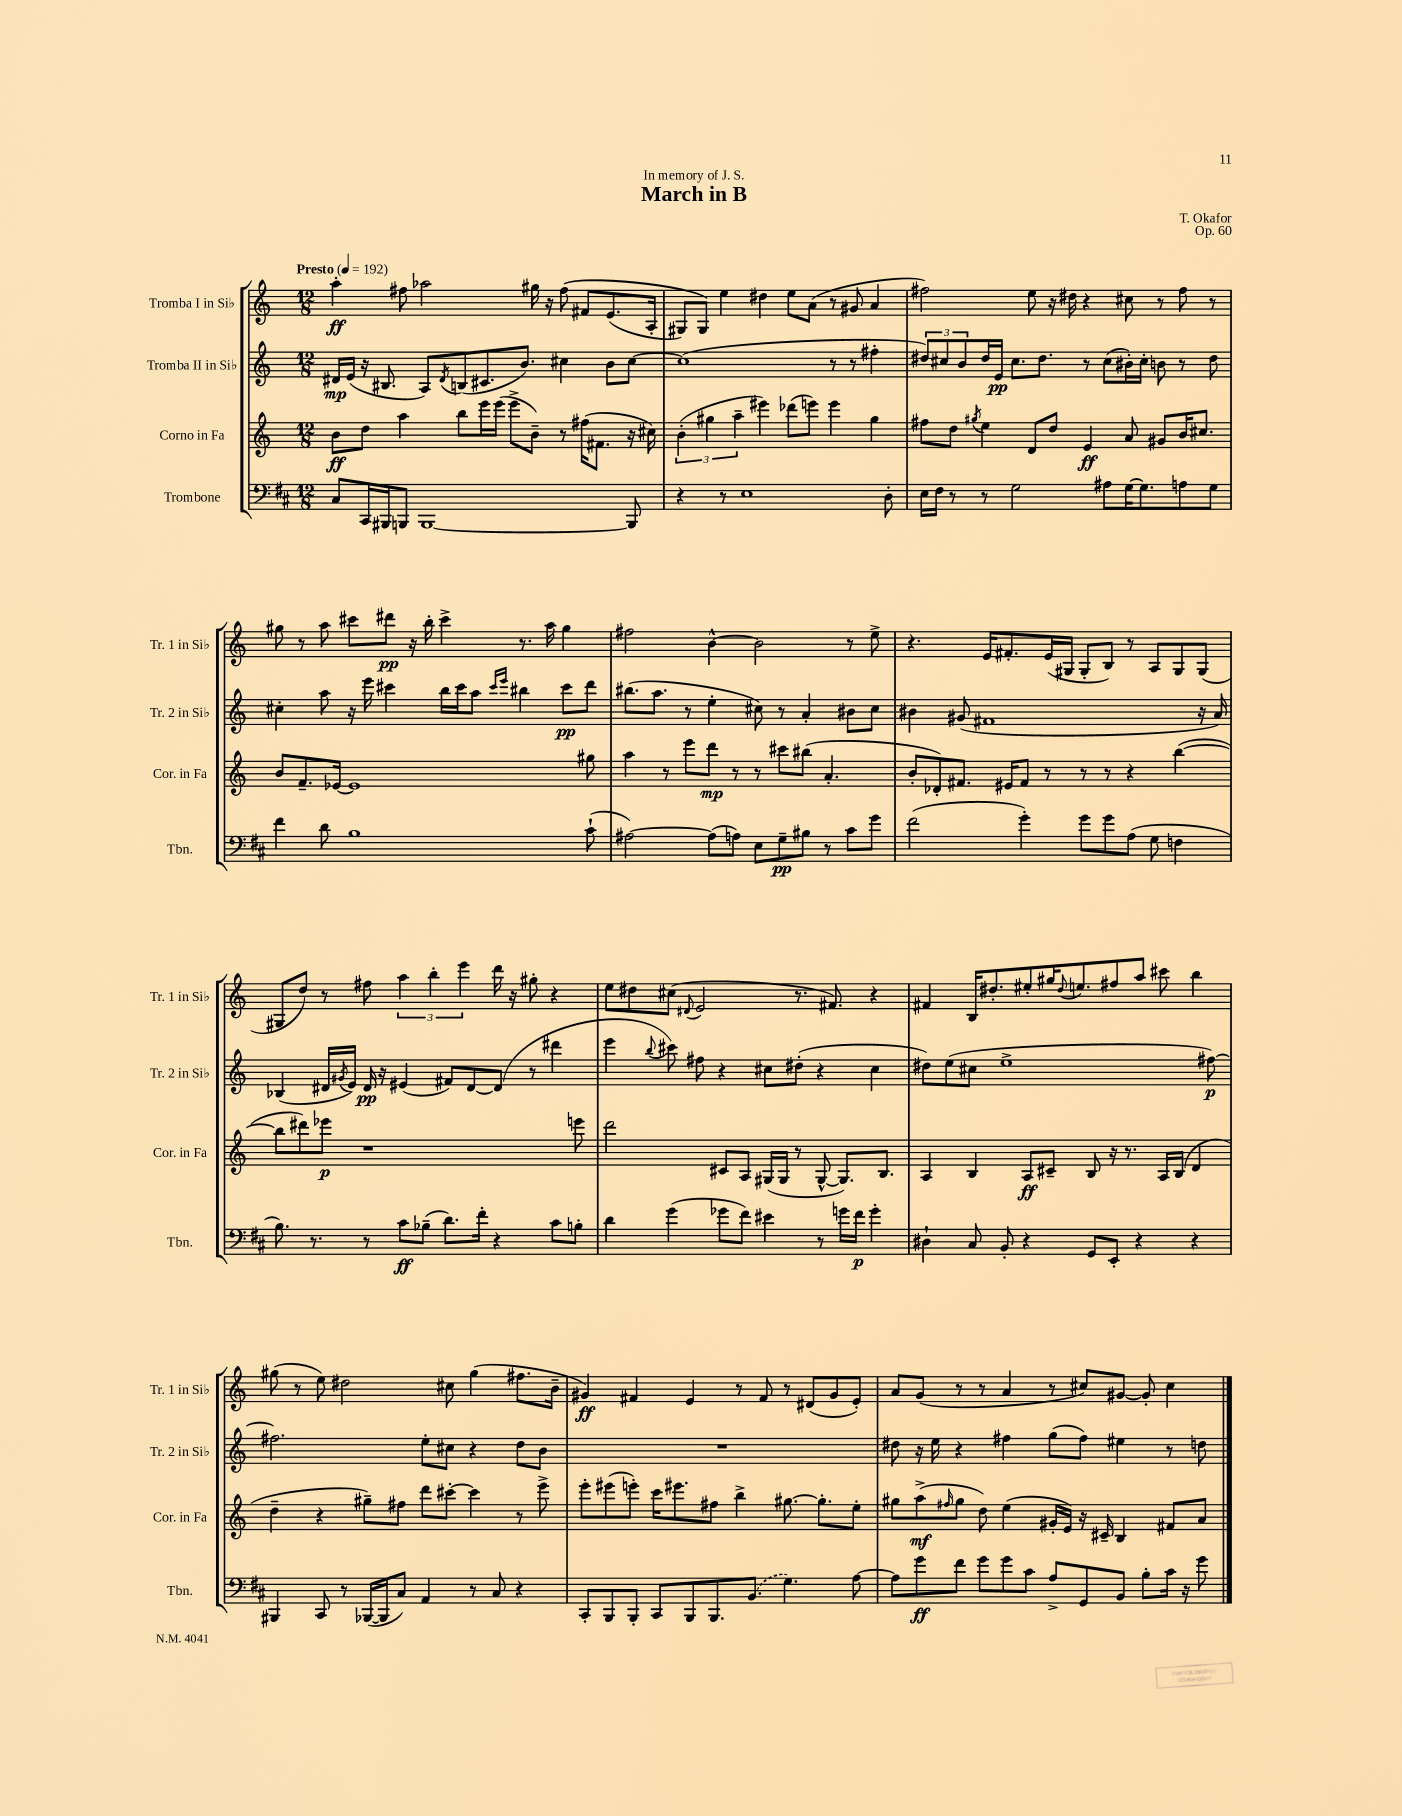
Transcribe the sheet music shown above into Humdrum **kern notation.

**kern	**dynam	**kern	**dynam	**kern	**dynam	**kern	**dynam
*part4	*part4	*part3	*part3	*part2	*part2	*part1	*part1
*staff4	*staff4	*staff3	*staff3	*staff2	*staff2	*staff1	*staff1
*I"Trombone	*	*I"Corno in Fa	*	*I"Tromba II in Si♭	*	*I"Tromba I in Si♭	*
*I'Tbn.	*	*I'Cor. in Fa	*	*I'Tr. 2 in Si♭	*	*I'Tr. 1 in Si♭	*
*clefF4	*	*clefG2	*	*clefG2	*	*clefG2	*
*k[f#c#]	*	*k[]	*	*k[]	*	*k[]	*
*M12/8	*	*M12/8	*	*M12/8	*	*M12/8	*
*MM192	*	*MM192	*	*MM192	*	*MM192	*
=1	=1	=1	=1	=1	=1	=1	=1
!	!	!	!	!	!	!LO:TX:a:B:t=Presto	!
8C#/L	.	8b\L	ff	16d#X/LL	mp	4aa'\	ff
.	.	.	.	(16e/JJ	.	.	.
16CC#/L	.	8dd\J	.	16r	.	.	.
16BBB#X/J	.	.	.	8.B#X/	.	.	.
8BBBn/J	.	4aa\	.	.	.	8ff#X\	.
[1BBB	.	.	.	8A/L)	.	2aa-X\	.
.	.	.	.	8qd#/	.	.	.
.	.	8bb\L	.	(8Bn/	.	.	.
.	.	16eee\L	.	8.c#X/	.	.	.
.	.	(16eee\JJ	.	.	.	.	.
.	.	8eee^\L	.	.	.	.	.
.	.	.	.	8.b/J)	.	.	.
.	.	8b~\J)	.	.	.	16gg#X\	.
.	.	.	.	.	.	16r	.
.	.	8r	.	4cc#X\	.	(8ff#\	.
.	.	(16ff#X\KL	.	.	.	8f#X/L	.
.	.	8.f#X\J	.	.	.	.	.
.	.	.	.	8b\L	.	(8.e/	.
8BBB/]	.	16r	.	[8cc#\J	.	.	.
.	.	16cc#X\)	.	.	.	16A'/Jk	.
=2	=2	=2	=2	=2	=2	=2	=2
4r	.	(6b'\	.	(1cc#]	.	8G#X/L)	.
.	.	.	.	.	.	8G#/J)	.
.	.	6gg#X\	.	.	.	.	.
8r	.	.	.	.	.	4ee\	.
.	.	6aa~\	.	.	.	.	.
1E	.	.	.	.	.	.	.
.	.	4eee#X\)	.	.	.	4dd#X\	.
.	.	(8ddd-X\L	.	.	.	8ee\L	.
.	.	8eeen\J)	.	.	.	(8a\J	.
.	.	4eee\	.	8r	.	8r	.
.	.	.	.	8r	.	8g#X/	.
.	.	4gg#\	.	4ff#X'\	.	4a/	.
8D'\	.	.	.	.	.	.	.
=3	=3	=3	=3	=3	=3	=3	=3
16E\LL	.	8ff#X\L	.	12dd#X/L)	.	2ff#X\)	.
16F#\JJ	.	.	.	.	.	.	.
.	.	.	.	12cc#X/	.	.	.
8r	.	8dd\J	.	.	.	.	.
.	.	.	.	12b/	.	.	.
.	.	8qgg#X/	.	.	.	.	.
8r	.	4ee\	.	16dd#/L	.	.	.
.	.	.	.	16e/JJ	pp	.	.
2G\	.	.	.	8.cc#\L	.	.	.
.	.	8d/L	.	.	.	8ee\	.
.	.	.	.	8.dd#\J	.	.	.
.	.	8dd/J	.	.	.	16r	.
.	.	.	.	.	.	16dd#X\	.
.	.	4e/	ff	8r	.	4r	.
8A#X\L	.	.	.	(8cc#\L	.	.	.
[16G\K	.	8a/	.	16b#X'\L)	.	8cc#X\	.
8.G\]	.	.	.	16cc#'\JJ	.	.	.
.	.	8g#X/L	.	8bn\	.	8r	.
8An\	.	16b/K	.	8r	.	8ff#\	.
.	.	8.cc#X/J	.	.	.	.	.
8G\J	.	.	.	8dd#\	.	8r	.
!!LO:LB:g=z
=4	=4	=4	=4	=4	=4	=4	=4
4f#\	.	8b/L	.	4cc#X'\	.	8gg#X\	.
.	.	8.f~/	.	.	.	8r	.
8d\	.	.	.	8aa\	.	8aa\	.
.	.	[16e-X/Jk	.	.	.	.	.
1B	.	1e-]	.	16r	.	8ccc#X\L	.
.	.	.	.	16eee\	.	.	.
.	.	.	.	4ccc#X\	.	8ddd#X\J	pp
.	.	.	.	.	.	16r	.
.	.	.	.	.	.	16bb'\	.
.	.	.	.	16bb\LL	.	4ccc#^\	.
.	.	.	.	16ccc#\J	.	.	.
.	.	.	.	8aa\J	.	.	.
.	.	.	.	16qqccc#/LL	.	.	.
.	.	.	.	16qqeee/JJ	.	.	.
.	.	.	.	4bb#X\	.	8.r	.
.	.	.	.	.	.	16aa\	.
.	.	.	.	8ccc#\L	pp	4gg#\	.
(8c#`\	.	8gg#X\	.	8ddd\J	.	.	.
=5	=5	=5	=5	=5	=5	=5	=5
[2A#X\)	.	4aa\	.	(8.bb#X\L	.	2ff#X\	.
.	.	.	.	8.aa\J	.	.	.
.	.	8r	.	.	.	.	.
.	.	8eee\L	.	8r	.	.	.
(8A#\L]	.	8ddd\J	mp	4ee'\	.	[4b^^\	.
8An\J)	.	8r	.	.	.	.	.
8E\L	.	8r	.	8cc#X\)	.	2b\]	.
8G~\	pp	8ccc#X\L	.	8r	.	.	.
8B#X\J	.	(8bb#X\J	.	4a'/	.	.	.
8r	.	4.a'/	.	.	.	.	.
8c#\L	.	.	.	8b#X\L	.	8r	.
8g\J	.	.	.	8cc#\J	.	8ee^\	.
=6	=6	=6	=6	=6	=6	=6	=6
(2f#\	.	8b'/L	.	4b#X\	.	4.r	.
.	.	8d-X'/)	.	.	.	.	.
.	.	8.f#X/J	.	(8g#X/	.	.	.
.	.	.	.	1f#X	.	16e/KL	.
.	.	16e#X/KL	.	.	.	8.f#X'/	.
4g'\)	.	8f#/J	.	.	.	.	.
.	.	8r	.	.	.	(16e/L	.
.	.	.	.	.	.	16G#X/JJ	.
8g\L	.	8r	.	.	.	8G#'/L	.
8g\	.	8r	.	.	.	8B/J)	.
(8A\J	.	4r	.	.	.	8r	.
8G\	.	.	.	.	.	8A/L	.
4Fn\	.	([4bb\	.	.	.	8G#/	.
.	.	.	.	16r	.	(8G#/J	.
.	.	.	.	16a/)	.	.	.
!!LO:LB:g=z
=7	=7	=7	=7	=7	=7	=7	=7
8.B\)	.	8bb\L]	.	(4B-X/	.	8G#X/L	.
.	.	8ddd#X\)	.	.	.	8dd/J)	.
8.r	.	.	.	.	.	.	.
.	.	8eee-X\J	p	16d#X/LL	.	8r	.
.	.	.	.	8qg#X/	.	.	.
.	.	.	.	16e/JJ)	.	.	.
8r	.	1r	.	16d#/	pp	8ff#X\	.
.	.	.	.	16r	.	.	.
8c#\L	ff	.	.	(4e#X/	.	6aa\	.
(8B-X~\J	.	.	.	.	.	.	.
.	.	.	.	.	.	6bb'\	.
8.d\L)	.	.	.	8f#X/L)	.	.	.
.	.	.	.	.	.	6eee\	.
.	.	.	.	[8d#/	.	.	.
16f#'\Jk	.	.	.	.	.	.	.
4r	.	.	.	(8d#/J]	.	16ddd\	.
.	.	.	.	.	.	16r	.
.	.	.	.	8r	.	8gg#X'\	.
8c#\L	.	.	.	4ddd#X\	.	4r	.
8Bn'\J	.	8eeen\	.	.	.	.	.
=8	=8	=8	=8	=8	=8	=8	=8
4d\	.	2ddd\	.	4eee\	.	8ee\L	.
.	.	.	.	.	.	8dd#X\	.
.	.	.	.	8qqbb/	.	.	.
(4g\	.	.	.	8ccc#X\)	.	(8cc#X\J	.
.	.	.	.	.	.	8qqd#X/	.
.	.	.	.	8ff#X\	.	2e/	.
8g-X\L	.	8c#X/L	.	4r	.	.	.
8f#\J)	.	8A/J	.	.	.	.	.
4e#X\	.	(16G#X/LL	.	8cc#X\L	.	.	.
.	.	16G#/JJ	.	.	.	.	.
.	.	8r	.	(8dd#X'\J	.	8.r	.
8r	.	[8G#^^/	.	4r	.	.	.
.	.	.	.	.	.	8.f#X/)	.
16gn\LL	.	8.G#/L])	.	.	.	.	.
16f#\JJ	p	.	.	.	.	.	.
4g'\	.	.	.	4cc#\	.	4r	.
.	.	8.B/J	.	.	.	.	.
=9	=9	=9	=9	=9	=9	=9	=9
4D#X`\	.	4A/	.	8dd#X\L)	.	4f#X/	.
.	.	.	.	(8ee\	.	.	.
8C#/	.	4B/	.	8cc#X\J	.	16B/KL	.
.	.	.	.	.	.	8.dd#X'/	.
8BB'/	.	.	.	1ee^	.	.	.
4r	.	8A/L	ff	.	.	8ee#X'/	.
.	.	8c#X~/J	.	.	.	16gg#X/K	.
.	.	.	.	.	.	8qqdd#/	.
.	.	.	.	.	.	8.een/	.
8GG/L	.	8B/	.	.	.	.	.
8EE'/J	.	16r	.	.	.	8ff#X/	.
.	.	8.r	.	.	.	.	.
4r	.	.	.	.	.	8aa/J	.
.	.	16A/LL	.	.	.	8ccc#X\	.
.	.	(16B/JJ	.	.	.	.	.
4r	.	4d/	.	.	.	4bb\	.
.	.	.	.	[8ff#X\)	p	.	.
!!LO:LB:g=z
=10	=10	=10	=10	=10	=10	=10	=10
4BBB#X/	.	4dd~\	.	2.ff#X\]	.	(8gg#X\	.
.	.	.	.	.	.	8r	.
8CC#/	.	4r	.	.	.	8ee\)	.
8r	.	.	.	.	.	2dd#X\	.
([16BBB-X/LL	.	8gg#X~\L)	.	.	.	.	.
16BBB-/J]	.	.	.	.	.	.	.
8C#/J)	.	8ff#X\J	.	.	.	.	.
4AA/	.	8ddd\L	.	8ee'\L	.	.	.
.	.	[8ccc#X'\J	.	8cc#X\J	.	8cc#X\	.
8r	.	4ccc#\]	.	4r	.	(4gg#\	.
8C#/	.	.	.	.	.	.	.
4r	.	8r	.	8dd\L	.	8.ff#X\L	.
.	.	8eee^\	.	8b\J	.	.	.
.	.	.	.	.	.	16b~\Jk	.
=11	=11	=11	=11	=11	=11	=11	=11
8CC#'/L	.	8eee'\L	.	1.r	.	4g#X/)	ff
8BBB/	.	(8eee#X\	.	.	.	.	.
8BBB'/J	.	8eeen'\J)	.	.	.	4f#X/	.
8CC#/L	.	16ccc\KL	.	.	.	.	.
.	.	8.eee#X\	.	.	.	.	.
8BBB/	.	.	.	.	.	4e/	.
8.BBB/	.	8ff#X\J	.	.	.	.	.
.	.	4bb^\	.	.	.	8r	.
(8.BB/J	.	.	.	.	.	.	.
.	.	.	.	.	.	8f#/	.
4.G\)	.	[8.gg#X\	.	.	.	8r	.
.	.	.	.	.	.	(8d#X/L	.
.	.	8.gg#'\L]	.	.	.	.	.
.	.	.	.	.	.	8g#/	.
[8A\	.	8ee'\J	.	.	.	8e'/J)	.
=12	=12	=12	=12	=12	=12	=12	=12
8A\L]	.	8gg#X\L	.	8dd#X\	.	8a/L	.
8g\	ff	(8aa^\	mf	16r	.	(8g/J	.
.	.	.	.	16ee\	.	.	.
.	.	16qqff#X/	.	.	.	.	.
8f#\J	.	8gg#\J	.	4r	.	8r	.
8g\L	.	8dd\)	.	.	.	8r	.
8g\	.	(4ee\	.	4ff#X\	.	4a/	.
8c#\J	.	.	.	.	.	.	.
8A^/L	.	16g#X'/LL	.	(8gg\L	.	8r	.
.	.	16e/JJ)	.	.	.	.	.
8GG/	.	16r	.	8ff#\J)	.	8cc#X/L)	.
.	.	16c#X~/	.	.	.	.	.
8BB/J	.	4B/	.	4ee#X\	.	[8g#X/J	.
8B'\L	.	.	.	.	.	8g#'/]	.
16c#\Jk	.	8f#X/L	.	8r	.	4cc#\	.
16r	.	.	.	.	.	.	.
8g\	.	8a/J	.	8ddn\	.	.	.
==	==	==	==	==	==	==	==
*-	*-	*-	*-	*-	*-	*-	*-
